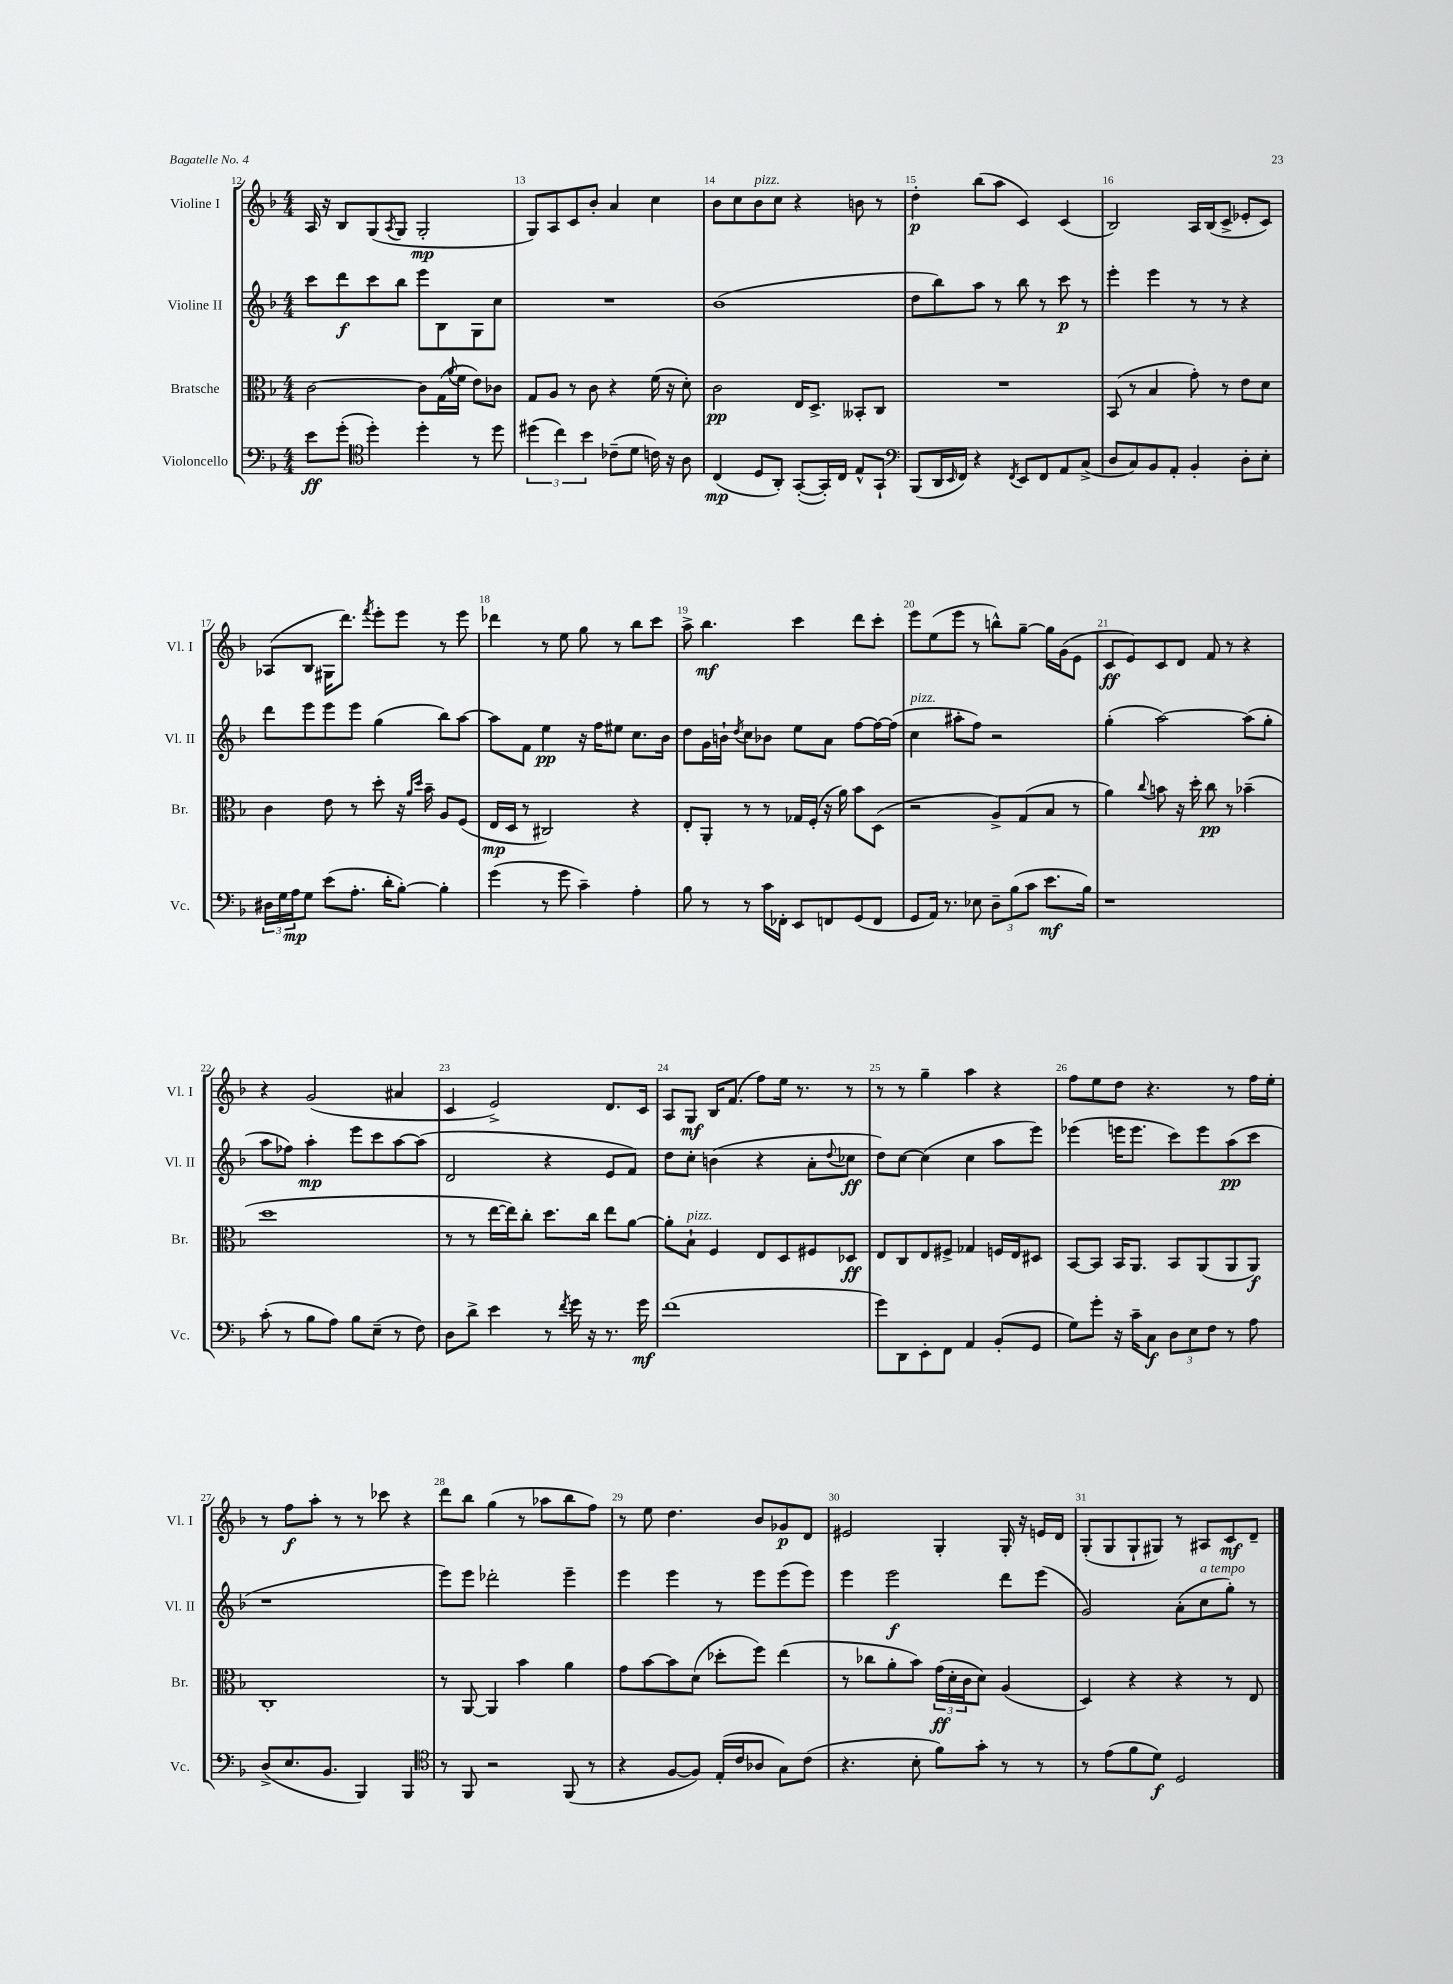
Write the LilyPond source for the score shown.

<<
\new StaffGroup <<
\new Staff = "s0" \with { instrumentName = "Violine I" shortInstrumentName = "Vl. I" } {
    \clef treble \key f \major \numericTimeSignature \time 4/4
    a16 r16 bes8 g8( \acciaccatura { a8 } g8 g2-.\mp |
    g8) a8 c'8 bes'8-. a'4 c''4 |
    bes'8 c''8 bes'8^\markup { \italic "pizz." } c''8 r4 b'8 r8 |
    d''4-.\p bes''8( a''8 c'4) c'4( |
    bes2) a16 bes16( c'8-> ees'8-. c'8) |
    aes8( bes8 gis16 d'''8.) \acciaccatura { f'''8 } e'''8-. e'''8 r8 e'''8 |
    des'''4 r8 e''8 g''8 r8 bes''8 c'''8 |
    a''8-> bes''4.\mf c'''4 d'''8 c'''8-. |
    e'''8 e''8( e'''8 r8 b''8-^) g''8~-- g''16 g'16( e'8 |
    c'8\ff e'8) c'8 d'8 f'8 r8 r4 |
    r4 g'2( ais'4 |
    c'4 e'2->) d'8. c'16 |
    a8 g8\mf bes16 f'8.( f''8) e''16 r8. r8 |
    r8 r8 g''4-- a''4 r4 |
    f''8 e''8 d''8 r4. r8 f''16 e''16-. |
    r8 f''8\f a''8-. r8 r8 ces'''8 r4 |
    d'''8 bes''8 g''4( r8 aes''8 bes''8 f''8) |
    r8 e''8 d''4. bes'8 ges'8\p d'8 |
    eis'2 g4-. g16-. r16 e'16 d'16 |
    g8-.( g8 g8-! gis8) r8 ais8 c'8\mf d'8-- \bar "|." |
}
\new Staff = "s1" \with { instrumentName = "Violine II" shortInstrumentName = "Vl. II" } {
    \clef treble \key f \major \numericTimeSignature \time 4/4
    c'''8 d'''8\f c'''8 bes''8 e'''8 bes8 g8 c''8 |
    R1 |
    bes'1( |
    d''8 bes''8) a''8 r8 bes''8 r8 c'''8\p r8 |
    e'''4-. e'''4 r8 r8 r4 |
    d'''8 e'''8 e'''8 e'''8 g''4( bes''8) a''8~ |
    a''8 f'8 e''4\pp r16 f''16 eis''8 c''8. bes'16 |
    d''8 g'16 b'16-! \acciaccatura { d''8 } c''8 bes'8 e''8 a'8 f''8~ f''16~ f''16( |
    c''4^\markup { \italic "pizz." } ais''8-. f''8) r2 |
    g''4-.( a''2~) a''8( g''8-. |
    a''8 fes''8) a''4-.\mp e'''8 c'''8 a''8~ a''8( |
    d'2 r4 e'8 f'8) |
    d''8 c''8-. b'4( r4 a'8-. \appoggiatura { d''8 } ces''8\ff |
    d''8) c''8~ c''4( c''4 a''8 e'''8) |
    ees'''4( e'''16 e'''8. c'''8) e'''8 a''8\pp( c'''8 |
    r1 |
    e'''8) e'''8 des'''2-. e'''4-- |
    e'''4 e'''4 r8 e'''8 e'''8( e'''8) |
    e'''4 e'''2\f d'''8 e'''8( |
    g'2) a'8-.( c''8^\markup { \italic "a tempo" } g''8-.) r8 \bar "|." |
}
\new Staff = "s2" \with { instrumentName = "Bratsche" shortInstrumentName = "Br." } {
    \clef alto \key f \major \numericTimeSignature \time 4/4
    c'2~ c'8 g16( \appoggiatura { a'8 } f'16 e'8) ces'8 |
    g8 a8 r8 c'8 r4 f'16( r16 d'8-.) |
    c'2\pp e16 d8.-> beses,8-. c8 |
    R1 |
    bes,8( r8 bes4 g'8-.) r8 e'8 d'8 |
    c'4 e'8 r8 d''8-. r16 \grace { a'16 d''16 } bes'16-- a8 f8( |
    e16\mp d16 r8 cis2) r4 |
    e8-. a,8-. r8 r8 ges16 f16-.( r16 a'16) bes'8 d8( |
    r2 a8->) g8( bes8 r8 |
    a'4) \appoggiatura { c''8 } b'8 r16 d''16-. c''8\pp r8 bes'4--( |
    d''1 |
    r8 r8 e''16~ e''16) c''8-. d''8. c''16 e''8 a'8~ |
    a'8-. bes8-!^\markup { \italic "pizz." } f4 e8 d8 fis8 des8\ff |
    e8 c8 e8 fis8-> ges4 f16 e16 dis8 |
    bes,8~ bes,8 bes,16 a,8. bes,8 a,8( a,8 a,8\f) |
    c1-. |
    r8 a,8~ a,4 bes'4 a'4 |
    g'8 bes'8~ bes'8 d'8( des''8-. f''8) e''4( |
    r8 ces''8 a'8-. bes'8) \tuplet 3/2 { g'16\ff( d'16-. c'16 } d'8) a4( |
    d4) r4 r4 r8 e8 \bar "|." |
}
\new Staff = "s3" \with { instrumentName = "Violoncello" shortInstrumentName = "Vc." } {
    \clef bass \key f \major \numericTimeSignature \time 4/4
    e'8\ff g'8-.( \clef tenor d''4-.) d''4-. r8 d''8 |
    \tuplet 3/2 { dis''4( c''4) bes'4 } ces'8--( d'8 c'16) r16 a8 |
    c4\mp( d8 a,8-.) g,8~-.( g,16-.) c16 e8-^ g,8-! |
    \clef bass bes,,8( d,16 \grace { e,16 } f,16) r4 \acciaccatura { f,8 } e,8 f,8 a,8 c8->( |
    d8 c8) bes,8 a,8-. bes,4-. d8-. e8-. |
    \tuplet 3/2 { dis16 g16 a16\mp } g8 e'8( a8.-. d'16-. bes8~-.) bes4-. |
    g'4( r8 g'8 c'4--) a4-. |
    bes8 r8 r8 c'16 fes,16-. e,8 f,8 g,8( f,8 |
    g,8 a,16) r8. ees8 \tuplet 3/2 { d8-- bes8( c'8 } e'8.\mf bes16) |
    r1 |
    c'8-.( r8 bes8 a8) bes8 e8--( r8 f8) |
    d8 d'8-> e'4 r8 \acciaccatura { f'8 } g'16 r16 r8. g'16\mf |
    f'1( |
    g'8) d,8 e,8-. f,8 a,4 bes,8-.( g,8 |
    g8) g'8-. r16 c'16-- c8\f \tuplet 3/2 { d8 e8 f8 } r8 a8 |
    d8->( e8. bes,8. bes,,4) bes,,4 |
    \clef tenor r8 f,8 r2 f,8( r8 |
    r4 f8~ f8) e16-.( c'16 aes8 g8) c'8( |
    r4. bes8-. f'8) g'8-. r8 r8 |
    r8 e'8( f'8 d'8\f) d2 \bar "|." |
}
>>
>>
\layout { \context { \Score currentBarNumber = #12 \override BarNumber.break-visibility = ##(#f #t #t) barNumberVisibility = #all-bar-numbers-visible } }
